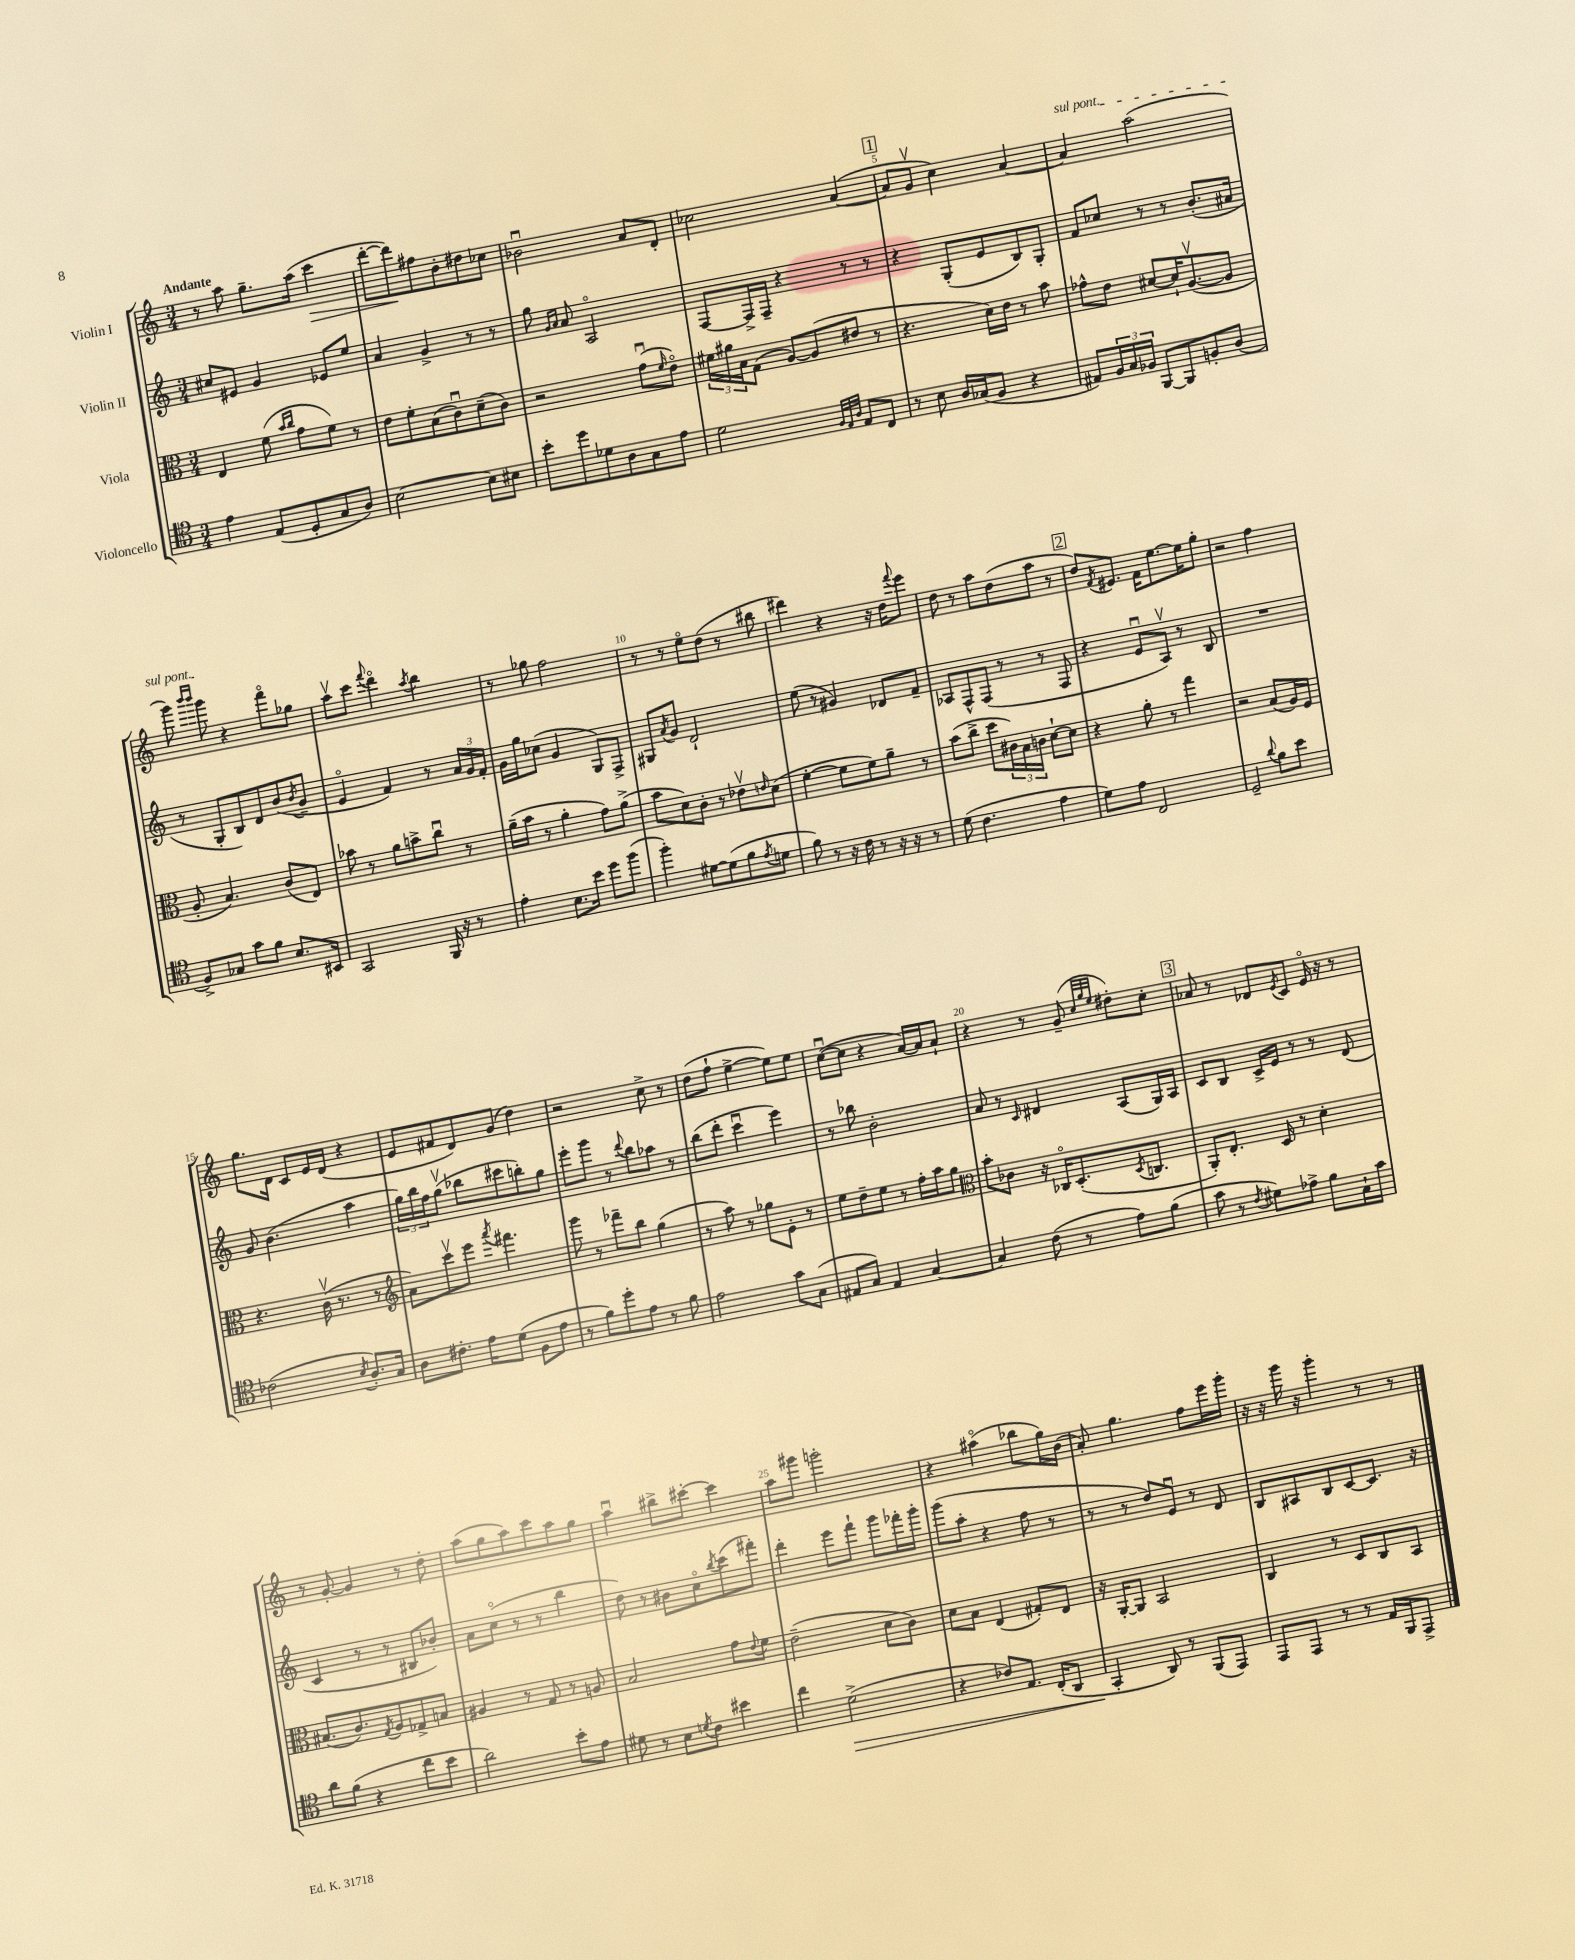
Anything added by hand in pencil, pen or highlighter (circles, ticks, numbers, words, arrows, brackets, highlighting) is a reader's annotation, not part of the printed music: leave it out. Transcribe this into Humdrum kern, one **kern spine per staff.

**kern	**kern	**kern	**kern
*staff4	*staff3	*staff2	*staff1
*clefC4	*clefC3	*clefG2	*clefG2
*k[]	*k[]	*k[]	*k[]
*M3/4	*M3/4	*M3/4	*M3/4
4e	4E	8cc#	8r
.	.	8e#	8aa
(8E	(8f	4g	8.gg~
.	16qqb	.	.
.	16qqcc	.	.
8D'	8g	.	.
.	.	.	(16aa
8G	8f)	8e-	4ccc
8A)	8r	8ee	.
=	=	=	=
[2B	8e	4a	[8ddd'
.	8f'	.	8ddd])
.	(8B	4g^	8ff#
.	8cu)	.	8b'
8B]	(8d~	8r	8dd#
8B#	8c)	8r	8cc-
=	=	=	=
8b'	2r	8gg	2b-u
.	.	16qqg	.
.	.	16qqa	.
8dd	.	8a	.
8d-	.	2Ao	.
8A	.	.	.
8G	(8gu	.	8a
.	16qqf	.	.
8e	8eo)	.	8d'
=	=	=	=
2d	24f#	[8F	2cc-
.	24a#	.	.
.	24B	.	.
.	(8G	16F^]	.
.	.	16F~	.
.	[8A)	4r	.
.	(8A]	.	.
32qqF	.	.	.
32qqE	.	.	.
32qqA	.	.	.
8E	8e#	8r	([4a
8C	8r	8r	.
=	=	=	=
8r	4.r	4r	8a]
8B	.	.	8gv
16A	.	(8G'	4cc)
(16G-	.	.	.
8F	16d)	8e	.
.	16e	.	.
4r	8r	8B)	[4a
.	8b	8G'	.
=	=	=	=
8E#)	8g-^^	8f	4a]
24F	8e	8cc-	.
24G	.	.	.
24F-	.	.	.
[8FF	[8d#	8r	(2aa
8FF]	16d#`]	8r	.
.	([8.Av	.	.
8F'	.	(8.b'	.
(8A	8A]	.	.
.	.	16a#	.
=	=	=	=
8F^)	8A'	8r	8ggg)
.	.	.	16qqbbb
.	.	.	16qqbbb
8G-	4.B)	8G'	8ggg
8g	.	8B)	4r
8f	.	8d	.
8.B	(8c	(8b	8fffo
.	.	8qb	.
.	8E)	8g~	8gg-
16BB#	.	.	.
=	=	=	=
2GG	8b-	4eo	8aav
.	8r	.	8ccc
.	.	.	8qqfff
.	8a	4f)	4dddo
.	8b^	.	.
.	.	.	8qaa
16FF	8ccu	8r	4bb
16r	.	.	.
8r	8r	24a	.
.	.	24g	.
.	.	24f'	.
=	=	=	=
4e'	(16a~	16g	8r
.	16b	16gg	.
.	8r	(8cc-	8gg-
8.B	4a'	4g	2ff
16b	.	.	.
8dd	8g)	8G)	.
(8ff	(8a^	8F^	.
=	=	=	=
4ff')	8b	8G#	8r
.	.	8qa	.
.	8d)	8g	8r
[8d#	8c'	2d`	8eeo
(8d#]	8r	.	(8dd
8f	8e-v	.	8r
8qe	16qqe	.	.
8d	(8d	.	8bb#
=	=	=	=
8f)	[4f'	(8ee	4ddd#)
8r	.	8r	.
16r	8f]	4g#)	4r
16c	.	.	.
8r	8f)	.	.
16r	8a~	8d-	16r
16r	.	.	16dd
.	.	.	8qqfff
8r	8r	8f~	8eee
=	=	=	=
(8d	(8b	8A-	8dd
4.c	8cc^	8F^^	8r
.	8dd	(8F	8aa
.	24c#)	8r	(8dd
.	24B	.	.
.	24c	.	.
4e	[8d`	8r	8aa
.	8d]	8F	8r
=	=	=	=
8d)	4r	4r	8dd)
.	.	.	8qf
8e	.	.	8.e#
2C	8a'	8eu	.
.	.	.	16f
.	8r	8Av)	[8.ee
.	4gg	8r	.
.	.	.	16ee]
.	.	8B	8gg'
=	=	=	=
2D~	2r	2.r	2r
8qqa	.	.	.
8f	(8B	.	4ff
8b	16A)	.	.
.	16F	.	.
=	=	=	=
(2c-	4.r	8g	8.gg
.	.	(4.b	.
.	.	.	16d
.	.	.	8c
.	(16cv	.	16e
.	8.r	.	(16d
8qB	.	.	.
8.A')	.	4aa	4r
.	8r	.	.
16G	.	.	.
=	=	=	=
*	*clefG2	*	*
8A	8a)	24gg)	8e
.	.	24bb	.
.	.	24ff	.
8.c#'	8cccv	(8ggv	8f#
.	8eee	8bb-	8d)
16e	.	.	.
.	8qaaa	.	.
(8d	4.fff#	8ccc#	(8g
8F	.	8bb')	4dd)
8e	.	8gg	.
=	=	=	=
8r	8ggg	8eee'	2r
8f)	8r	8ggg	.
8dd'	8fff-~	8r	.
.	.	8qqddd	.
8e	8bb	8bb	.
8r	(4gg	8aa-	8cc^
8f	.	8r	8r
=	=	=	=
2e	8r	(8bb	(8dd
.	8aa)	8ddd'	8ff`
.	8r	4cccu	[4ee^
.	8gg-	.	.
8g	8e'	4eee)	8ee])
(8G	8r	.	8ee
=	=	=	=
8E#	8ee	8r	([8ccu
8G)	8dd~	8bb-	8cc]
4E#	8ee	2b'	4r
.	8r	.	.
[4G	16ff'	.	[16a)
.	16aa	.	16a]
.	8gg	.	8a`
=	=	=	=
*	*clefC3	*	*
4G]	8b'	8a	4r
.	8c-	8r	.
.	.	16qqc	.
(8c	16r	4d#	8r
.	16C-o	.	.
8r	(8.D'	.	(8g~
.	.	.	32qqcc
.	.	.	32qqgg
.	.	.	32qqee
8e)	.	(8A	8dd#')
.	8qD	.	.
.	8.C	.	.
(8f	.	16G)	8cc'
.	.	16A	.
=	=	=	=
8g	8AA')	8c	8a-
8r	8.E'	8B	8r
8qc	.	.	.
8d#)	.	16c^	8d-
.	16D	16e	.
.	.	.	8qe
8e-^	8r	8r	8c
8f	4d'	8r	16eo
.	.	.	16r
16G`	.	(8d	8r
16g	.	.	.
=	=	=	=
8a	(8.B#	4c	8r
(8f	.	.	[8g'
.	8.c)	.	.
4r	.	8r	4g]
.	8qG	.	.
.	8A	8r	.
8cc	8G-^	8B#	8r
8b	8B	8b-')	8dd'
=	=	=	=
2a)	4A#	8a	(8aa
.	.	(8cco	8gg
.	8r	8r	8aa)
.	8G	8r	8ccc
8b'	8r	4bb	8aa
8e	8A	.	8gg
=	=	=	=
8d#	2B	8dd)	4aau
8r	.	8r	.
8B	.	8b#	8bb#^
8qd	.	.	.
8c	.	8cco	[8ccc#'
.	.	8qbb	.
4b#	8g	(8ccc	4ccc#]
.	8qqe	.	.
.	8f	8fff#')	.
=	=	=	=
4cc	(2e~	4ddd'	8aa
.	.	.	8ggg#
(2d^	.	8eee	2ggg'
.	.	8fff`	.
.	8d	8ggg	.
.	8c)	16fff-'	.
.	.	16ggg'	.
=	=	=	=
4r	8d	(8ggg	4r
.	8B	8aa'	.
8c-)	(4E	4r	(4aa#o
8.E	.	.	.
.	8G#')	8ff	8bb-
(16C'	.	.	.
8AA	8E	8r	16gg)
.	.	.	(16b
=	=	=	=
4GG'	16r	8r	8a')
.	[16AA'	.	.
.	8AA]	8r	4.gg
8AA)	2BB	8dd)	.
8r	.	8eu	.
(8FF	.	8r	8ff
8EE)	.	8d	16eee
.	.	.	16ggg'
=	=	=	=
8EE	4C	8B	16r
.	.	.	16r
8EE	.	8A#	16ggg
.	.	.	16r
8r	8r	8B	4ggg'
8r	8D	[8c	.
16E	8C	8.c]	8r
16FF	.	.	.
8EE^	8BB	.	8r
.	.	16r	.
==	==	==	==
*-	*-	*-	*-
